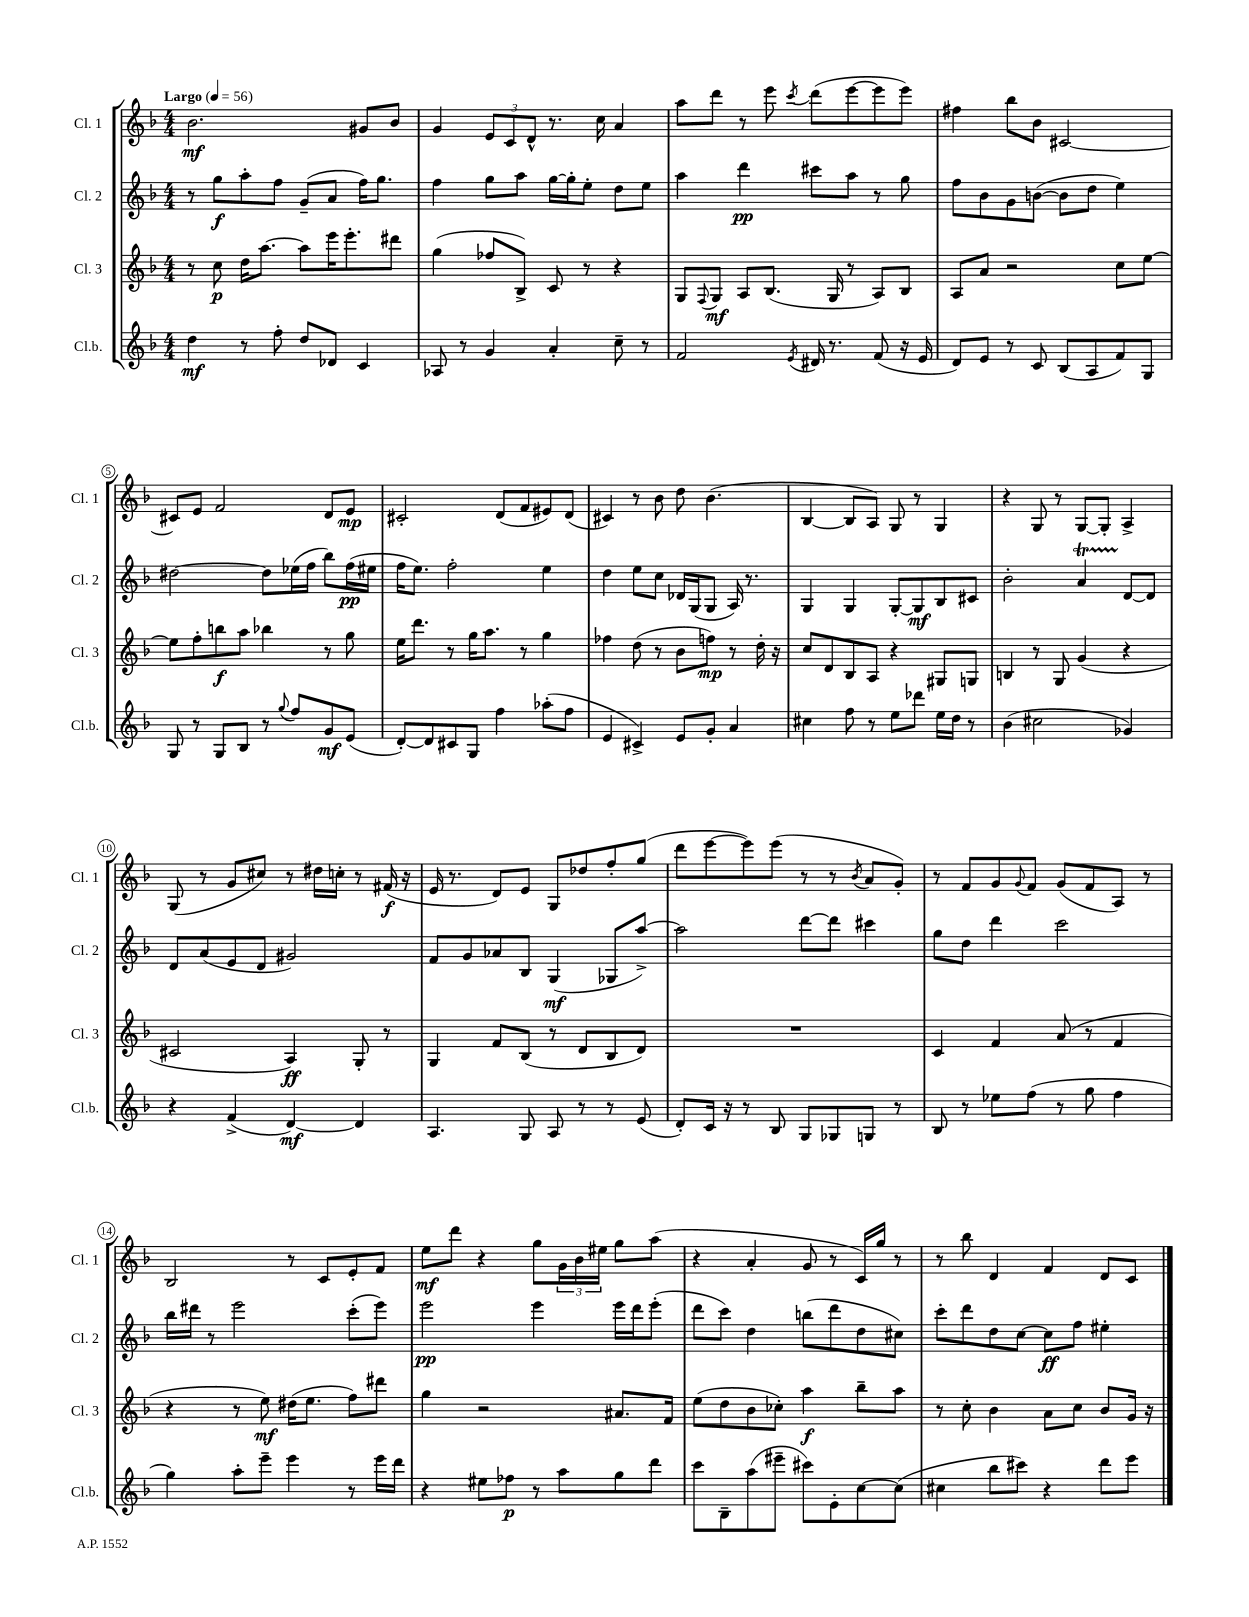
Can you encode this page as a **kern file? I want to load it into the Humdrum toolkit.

**kern	**dynam	**kern	**dynam	**kern	**dynam	**kern	**dynam
*part4	*part4	*part3	*part3	*part2	*part2	*part1	*part1
*staff4	*staff4	*staff3	*staff3	*staff2	*staff2	*staff1	*staff1
*I"Cl.b.	*	*I"Cl. 3	*	*I"Cl. 2	*	*I"Cl. 1	*
*I'Cl.b.	*	*I'Cl. 3	*	*I'Cl. 2	*	*I'Cl. 1	*
*clefG2	*	*clefG2	*	*clefG2	*	*clefG2	*
*k[b-]	*	*k[b-]	*	*k[b-]	*	*k[b-]	*
*M4/4	*	*M4/4	*	*M4/4	*	*M4/4	*
*MM56	*	*MM56	*	*MM56	*	*MM56	*
=1	=1	=1	=1	=1	=1	=1	=1
!	!	!	!	!	!	!LO:TX:a:B:t=Largo	!
4dd\	mf	8r	.	8r	.	2.b-\	mf
.	.	8cc\	p	8gg\L	f	.	.
8r	.	16dd\KL	.	8aa'\	.	.	.
.	.	[8.aa\J	.	.	.	.	.
8ff'\	.	.	.	8ff\J	.	.	.
8dd/L	.	8aa\L]	.	(8g~/L	.	.	.
8d-X/J	.	16eee\K	.	8a/J	.	.	.
.	.	8.eee'\	.	.	.	.	.
4c/	.	.	.	16ff\KL)	.	8g#X/L	.
.	.	.	.	8.gg\J	.	.	.
.	.	8ddd#X\J	.	.	.	8b-/J	.
=2	=2	=2	=2	=2	=2	=2	=2
8A-X/	.	(4gg\	.	4ff\	.	4g/	.
8r	.	.	.	.	.	.	.
4g/	.	8ff-X/L	.	8gg\L	.	12e/L	.
.	.	.	.	.	.	12c/	.
.	.	8B-^/J)	.	8aa\J	.	.	.
.	.	.	.	.	.	12d^^/J	.
4a'/	.	8c/	.	[16gg\LL	.	8.r	.
.	.	.	.	16gg'\J]	.	.	.
.	.	8r	.	8ee'\J	.	.	.
.	.	.	.	.	.	16cc\	.
8cc~\	.	4r	.	8dd\L	.	4a/	.
8r	.	.	.	8ee\J	.	.	.
=3	=3	=3	=3	=3	=3	=3	=3
2f/	.	8G/L	.	4aa\	.	8aa\L	.
.	.	8qqF/	.	.	.	.	.
.	.	8G/J	mf	.	.	8ddd\J	.
.	.	8A/L	.	4ddd\	pp	8r	.
.	.	(8.B-/J	.	.	.	8eee\	.
8qe/	.	.	.	.	.	8qccc/	.
16d#X/	.	.	.	8ccc#X\L	.	(8ddd\L	.
8.r	.	16G/	.	.	.	.	.
.	.	8r	.	8aa\J	.	[8eee\	.
(8f/	.	8A/L)	.	8r	.	8eee\]	.
16r	.	8B-/J	.	8gg\	.	8eee\J)	.
16e/	.	.	.	.	.	.	.
=4	=4	=4	=4	=4	=4	=4	=4
8d/L)	.	8A/L	.	8ff\L	.	4ff#X\	.
8e/J	.	8a/J	.	8b-\	.	.	.
8r	.	2r	.	8g\	.	8bb-\L	.
8c/	.	.	.	([8bn\J	.	8b-\J	.
(8B-/L	.	.	.	8b\L]	.	[2c#X/	.
8A/	.	.	.	8dd\J	.	.	.
8f/)	.	8cc\L	.	4ee\)	.	.	.
8G/J	.	[8ee\J	.	.	.	.	.
!!LO:LB:g=z
=5	=5	=5	=5	=5	=5	=5	=5
8G/	.	8ee\L]	.	[2dd#X\	.	8c#X/L]	.
8r	.	8ff'\	.	.	.	8e/J	.
8G/L	.	8bbn\	f	.	.	2f/	.
8B-/J	.	8aa\J	.	.	.	.	.
8r	.	4bb-X\	.	8dd#\L]	.	.	.
8qqgg/	.	.	.	.	.	.	.
8ff/L	.	.	.	(16ee-X\L	.	.	.
.	.	.	.	16ff\JJ	.	.	.
8g/	mf	8r	.	8bb-\L)	.	8d/L	.
(8e/J	.	8gg\	.	(16ff\L	pp	8e/J	mp
.	.	.	.	16ee#X\JJ	.	.	.
=6	=6	=6	=6	=6	=6	=6	=6
[8d'/L)	.	16ee\KL	.	16ff\KL	.	2c#X'/	.
.	.	8.ddd\J	.	8.ee\J)	.	.	.
8d/]	.	.	.	.	.	.	.
8c#X/	.	8r	.	2ff'\	.	.	.
8G/J	.	16gg\KL	.	.	.	.	.
.	.	8.aa\J	.	.	.	.	.
4ff\	.	.	.	.	.	(8d/L	.
.	.	8r	.	.	.	8f/	.
(8aa-X'\L	.	4gg\	.	4ee\	.	8e#X/)	.
8ff\J	.	.	.	.	.	(8d/J	.
=7	=7	=7	=7	=7	=7	=7	=7
4e/	.	4ff-X\	.	4dd\	.	4c#X/)	.
4c#X^/)	.	(8dd\	.	8ee\L	.	8r	.
.	.	8r	.	8cc\J	.	8b-\	.
8e/L	.	8b-\L	.	16d-X/LL	.	8dd\	.
.	.	.	.	(16G/J	.	.	.
8g'/J	.	8ffn\J)	mp	8G/J	.	(4.b-\	.
4a/	.	8r	.	16A/)	.	.	.
.	.	.	.	8.r	.	.	.
.	.	16dd'\	.	.	.	.	.
.	.	16r	.	.	.	.	.
=8	=8	=8	=8	=8	=8	=8	=8
4cc#X\	.	8cc/L	.	4G/	.	[4B-/	.
.	.	8d/	.	.	.	.	.
8ff\	.	8B-/	.	4G/	.	8B-/L]	.
8r	.	8A/J	.	.	.	8A/J)	.
8ee\L	.	4r	.	[8G'/L	.	8G/	.
8ddd-X\J	.	.	.	8G/]	mf	8r	.
16ee\LL	.	8G#X/L	.	8B-/	.	4G/	.
16dd\JJ	.	.	.	.	.	.	.
8r	.	8Gn/J	.	8c#X/J	.	.	.
=9	=9	=9	=9	=9	=9	=9	=9
(4b-\	.	4Bn/	.	2b-'\	.	4r	.
2cc#X\	.	8r	.	.	.	8G/	.
.	.	8G/	.	.	.	8r	.
.	.	(4g/	.	4at/	.	[8G/L	.
.	.	.	.	.	.	8G'/J]	.
4g-X/)	.	4r	.	[8d/L	.	4A^/	.
.	.	.	.	8d/J]	.	.	.
!!LO:LB:g=z
=10	=10	=10	=10	=10	=10	=10	=10
4r	.	2c#X/	.	8d/L	.	(8G/	.
.	.	.	.	(8a/	.	8r	.
(4f^/	.	.	.	8e/	.	8g/L	.
.	.	.	.	8d/J	.	8cc#X/J)	.
[4d/)	mf	4A/)	ff	2g#X/)	.	8r	.
.	.	.	.	.	.	16dd#X\LL	.
.	.	.	.	.	.	16ccn'\JJ	.
4d/]	.	8G'/	.	.	.	8r	.
.	.	8r	.	.	.	(16f#X/	f
.	.	.	.	.	.	16r	.
=11	=11	=11	=11	=11	=11	=11	=11
4.A/	.	4G/	.	8f/L	.	16e/	.
.	.	.	.	.	.	8.r	.
.	.	.	.	8g/	.	.	.
.	.	8f/L	.	8a-X/	.	8d/L)	.
8G/	.	(8B-/J	.	8B-/J	.	8e/J	.
8A/	.	8r	.	(4G/	mf	8G/L	.
8r	.	8d/L	.	.	.	8dd-X/	.
8r	.	8B-/	.	8G-X/L	.	8ff'/	.
(8e/	.	8d/J)	.	[8aa^/J)	.	(8gg/J	.
=12	=12	=12	=12	=12	=12	=12	=12
8d'/L)	.	1r	.	2aa\]	.	8ddd\L	.
16c/Jk	.	.	.	.	.	[8eee\	.
16r	.	.	.	.	.	.	.
8r	.	.	.	.	.	8eee\])	.
8B-/	.	.	.	.	.	(8eee\J	.
8G/L	.	.	.	[8ddd\L	.	8r	.
8G-X/	.	.	.	8ddd\J]	.	8r	.
.	.	.	.	.	.	8qb-/	.
8Gn/J	.	.	.	4ccc#X\	.	8a/L	.
8r	.	.	.	.	.	8g'/J)	.
=13	=13	=13	=13	=13	=13	=13	=13
8B-/	.	4c/	.	8gg\L	.	8r	.
8r	.	.	.	8dd\J	.	8f/L	.
8ee-X\L	.	4f/	.	4ddd\	.	8g/	.
.	.	.	.	.	.	8qqg/	.
(8ff\J	.	.	.	.	.	8f/J	.
8r	.	(8a/	.	2ccc\	.	(8g/L	.
8gg\	.	8r	.	.	.	8f/	.
4ff\	.	4f/	.	.	.	8A/J)	.
.	.	.	.	.	.	8r	.
!!LO:LB:g=z
=14	=14	=14	=14	=14	=14	=14	=14
4gg\)	.	4r	.	16bb-\LL	.	2B-/	.
.	.	.	.	16ddd#X\JJ	.	.	.
.	.	.	.	8r	.	.	.
8aa'\L	.	8r	.	2eee\	.	.	.
8eee~\J	.	8ee\)	mf	.	.	.	.
4eee\	.	(16dd#X\KL	.	.	.	8r	.
.	.	8.ee\J	.	.	.	.	.
.	.	.	.	.	.	8c/L	.
8r	.	8ff\L)	.	(8ccc'\L	.	8e'/	.
16eee\LL	.	8ddd#X\J	.	8eee\J)	.	8f/J	.
16ddd\JJ	.	.	.	.	.	.	.
=15	=15	=15	=15	=15	=15	=15	=15
4r	.	4gg\	.	2eee\	pp	8ee\L	mf
.	.	.	.	.	.	8ddd\J	.
8ee#X\L	.	2r	.	.	.	4r	.
8ff-X\J	p	.	.	.	.	.	.
8r	.	.	.	4eee\	.	8gg\L	.
8aa\L	.	.	.	.	.	24g\L	.
.	.	.	.	.	.	24b-\	.
.	.	.	.	.	.	24ee#X\JJ	.
8gg\	.	8.a#X/L	.	16eee\LL	.	8gg\L	.
.	.	.	.	16ddd\J	.	.	.
8ddd\J	.	.	.	(8eee'\J	.	(8aa\J	.
.	.	16f/Jk	.	.	.	.	.
=16	=16	=16	=16	=16	=16	=16	=16
8ccc\L	.	(8ee\L	.	8ddd\L	.	4r	.
8B-~\	.	8dd\	.	8ccc\J)	.	.	.
(8aa\	.	8b-\	.	4dd\	.	4a'/	.
8eee#X~\J	.	8cc-X'\J)	.	.	.	.	.
8ccc#X\L)	.	4aa\	f	(8bbn\L	.	8g/	.
8e'\	.	.	.	8ddd\	.	8r	.
[8cc\	.	8bb-~\L	.	8dd\	.	16c/LL)	.
.	.	.	.	.	.	16gg/JJ	.
(8cc\J]	.	8aa\J	.	8cc#X\J)	.	8r	.
=17	=17	=17	=17	=17	=17	=17	=17
4cc#X\	.	8r	.	8ccc'\L	.	8r	.
.	.	8cc'\	.	8ddd\	.	8bb-\	.
8bb-\L	.	4b-\	.	8dd\	.	4d/	.
8ccc#X\J)	.	.	.	[8cc\J	.	.	.
4r	.	8a\L	.	8cc\L]	ff	4f/	.
.	.	8cc\J	.	8ff\J	.	.	.
8ddd\L	.	8b-/L	.	4ee#X'\	.	8d/L	.
8eee\J	.	16g/Jk	.	.	.	8c/J	.
.	.	16r	.	.	.	.	.
==	==	==	==	==	==	==	==
*-	*-	*-	*-	*-	*-	*-	*-
